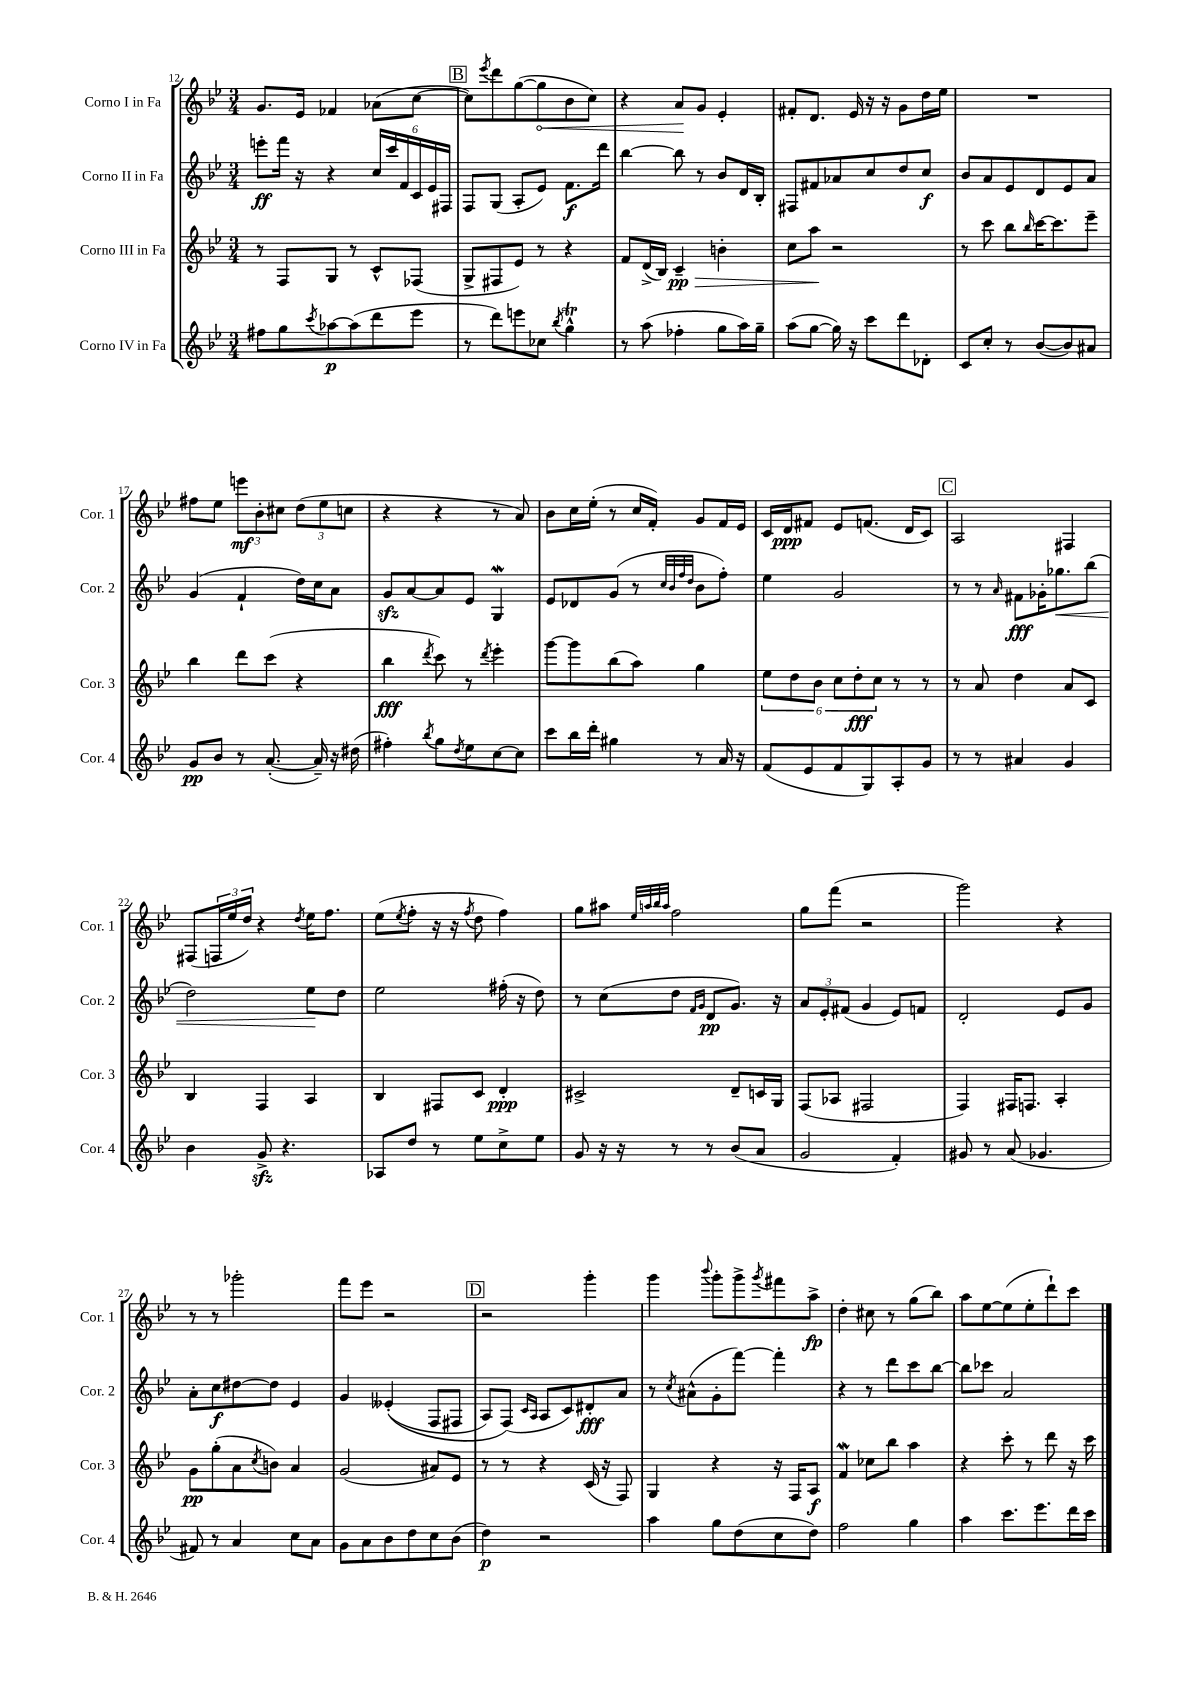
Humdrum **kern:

**kern	**kern	**kern	**kern
*staff4	*staff3	*staff2	*staff1
*clefG2	*clefG2	*clefG2	*clefG2
*k[b-e-]	*k[b-e-]	*k[b-e-]	*k[b-e-]
*M3/4	*M3/4	*M3/4	*M3/4
8ff#	8r	8eee'	8.g
8gg	8F	16fff	.
.	.	16r	16e-
8qccc	.	.	.
[8aa-	8G	4r	4f-
(8aa-]	8r	.	.
8ddd	8c^^	24cc	(8a-
.	.	24ccc	.
.	.	24f	.
8eee-	(8F-	24c	[8cc
.	.	24e-	.
.	.	24F#	.
=	=	=	=
8r	8G^	8F	8cc])
.	.	.	8qeee-
8ddd)	8F#	(8G	8ddd
8eee	8e-)	8A'	([8gg
8cc-	8r	8e-)	8gg]
8qbb-	.	.	.
4gg^^	4r	8.f	8b-
.	.	.	8cc)
.	.	16ddd	.
=	=	=	=
8r	8f	[4bb-	4r
(8aa	(16d^	.	.
.	16B-)	.	.
4ff-'	4c~	8bb-]	8a
.	.	8r	8g
8gg	4b'	8b-	4e-'
16aa)	.	16d	.
16gg~	.	16B-'	.
=	=	=	=
(8aa	8cc	8F#	8f#'
[8gg	8aa	8f#	8.d
16gg])	2r	8a-	.
16r	.	.	16e-
8ccc	.	8cc	16r
.	.	.	16r
8ddd	.	8dd	8g
8d-'	.	8cc	16dd
.	.	.	16ee-
=	=	=	=
8c	8r	8b-	2.r
8cc'	8ccc	8a	.
8r	8bb-	8e-	.
.	16qqbb-	.	.
([8b-	[16ccc	8d	.
.	8.ccc]	.	.
8b-])	.	8e-	.
8a#	8eee-~	8a	.
=	=	=	=
8g	4bb-	(4g	8ff#
8b-	.	.	8ee-
8r	8ddd	4f`	12eee
.	.	.	12b-'
([8.a'	(8ccc	.	.
.	.	.	12cc#
.	4r	16dd)	(12dd
16a~])	.	16cc	.
.	.	.	12ee-
16r	.	8a	.
.	.	.	12cc
(16dd#	.	.	.
=	=	=	=
4ff#')	4bb-	8g	4r
.	.	[8a	.
8qbb-	8qddd	.	.
8gg	8ccc)	8a]	4r
8qdd	.	.	.
8ee-	8r	8e-	.
.	8qddd	.	.
[8cc	4eee-'	4G	8r
8cc]	.	.	8a)
=	=	=	=
8ccc	[8ggg	8e-	8b-
16bb-	8ggg]	8d-	16cc
16ddd'	.	.	(16ee-'
4gg#	(8bb-	(8g	8r
.	8aa)	8r	16cc
.	.	.	16f')
.	.	32qqcc	.
.	.	32qqb-	.
.	.	32qqff	.
.	.	32qqdd	.
8r	4gg	8b-	8g
16a	.	8ff')	16f
16r	.	.	16e-
=	=	=	=
(8f	12ee-	4ee-	16c
.	.	.	16d
.	12dd	.	.
8e-	.	.	8f#
.	12b-	.	.
8f	12cc	2g	8e-
.	12dd'	.	.
8G)	.	.	(8.f
.	12cc	.	.
8A'	8r	.	.
.	.	.	16d
8g	8r	.	8c)
=	=	=	=
8r	8r	8r	2A
8r	8a	8r	.
.	.	16qqa	.
4a#	4dd	8f#	.
.	.	16g-'	.
.	.	8.gg-	.
4g	8a	.	4F#
.	8c	(8bb-	.
=	=	=	=
4b-	4B-	2dd)	(8F#
.	.	.	24F
.	.	.	24ee-
.	.	.	24dd)
8g^	4F	.	4r
4.r	.	.	.
.	.	.	8qdd
.	4A	8ee-	16ee-
.	.	.	8.ff
.	.	8dd	.
=	=	=	=
8A-	4B-	2ee-	(8ee-
.	.	.	8qee-
8dd	.	.	8ff'
8r	8F#	.	16r
.	.	.	16r
.	.	.	8qff
8ee-	8c	.	8dd
8cc^	4d'	(16ff#'	4ff)
.	.	16r	.
8ee-	.	8dd)	.
=	=	=	=
8g	2c#^	8r	8gg
16r	.	(8cc	8aa#
16r	.	.	.
.	.	.	32qqee-
.	.	.	32qqaa
.	.	.	32qqbb-
.	.	.	32qqaa
8r	.	8dd	2ff
.	.	16qqf	.
.	.	16qqg	.
8r	.	8d	.
(8b-	8d~	8.g)	.
8a	16c	.	.
.	16G	16r	.
=	=	=	=
2g	(8F	12a	8gg
.	.	12e-'	.
.	8A-	.	(8fff
.	.	(12f#	.
.	2F#	4g	2r
4f')	.	8e-)	.
.	.	8f	.
=	=	=	=
8g#	4F)	2d'	2ggg)
8r	.	.	.
(8a	16F#	.	.
.	8.F	.	.
4.g-	.	.	.
.	4A'	8e-	4r
.	.	8g	.
=	=	=	=
8f#)	8g	8a'	8r
8r	(8gg'	8cc	8r
4a	8a	[8dd#	2ggg-'
.	8qcc	.	.
.	8b)	8dd#]	.
8cc	4a	4e-	.
8a	.	.	.
=	=	=	=
8g	(2g	4g	8fff
8a	.	.	8eee-
8b-	.	&((4e--'	2r
8dd	.	.	.
8cc	8a#)	8F	.
(8b-	8e-	8F#	.
=	=	=	=
4dd)	8r	8A)	2r
.	8r	(8F&)	.
.	.	16qqc	.
.	.	16qqA	.
2r	4r	8A	.
.	.	8c)	.
.	(16c	8d#'	4ggg'
.	16r	.	.
.	8F)	8a	.
=	=	=	=
4aa	4G	8r	4ggg
.	.	8qcc	.
.	.	(8a#^^	.
.	.	.	8qqbbb-
8gg	4r	8g'	8ggg'
(8dd	.	[8fff)	8ggg^
.	.	.	8qggg
8cc	16r	4fff']	8fff#
.	16F	.	.
8dd)	8A	.	8aa^
=	=	=	=
2ff	4f	4r	4dd'
.	8cc-	8r	8cc#
.	8bb-	8ddd	8r
4gg	4aa	8ccc	(8gg
.	.	[8bb-	8bb-)
=	=	=	=
4aa	4r	8bb-]	8aa
.	.	8ccc-	[8ee-
8.ccc	8ccc'	2a	(8ee-]
.	8r	.	8ee-'
8.eee-	.	.	.
.	8ddd	.	8ddd`)
16ddd	16r	.	8ccc
16ccc	16ccc	.	.
==	==	==	==
*-	*-	*-	*-
